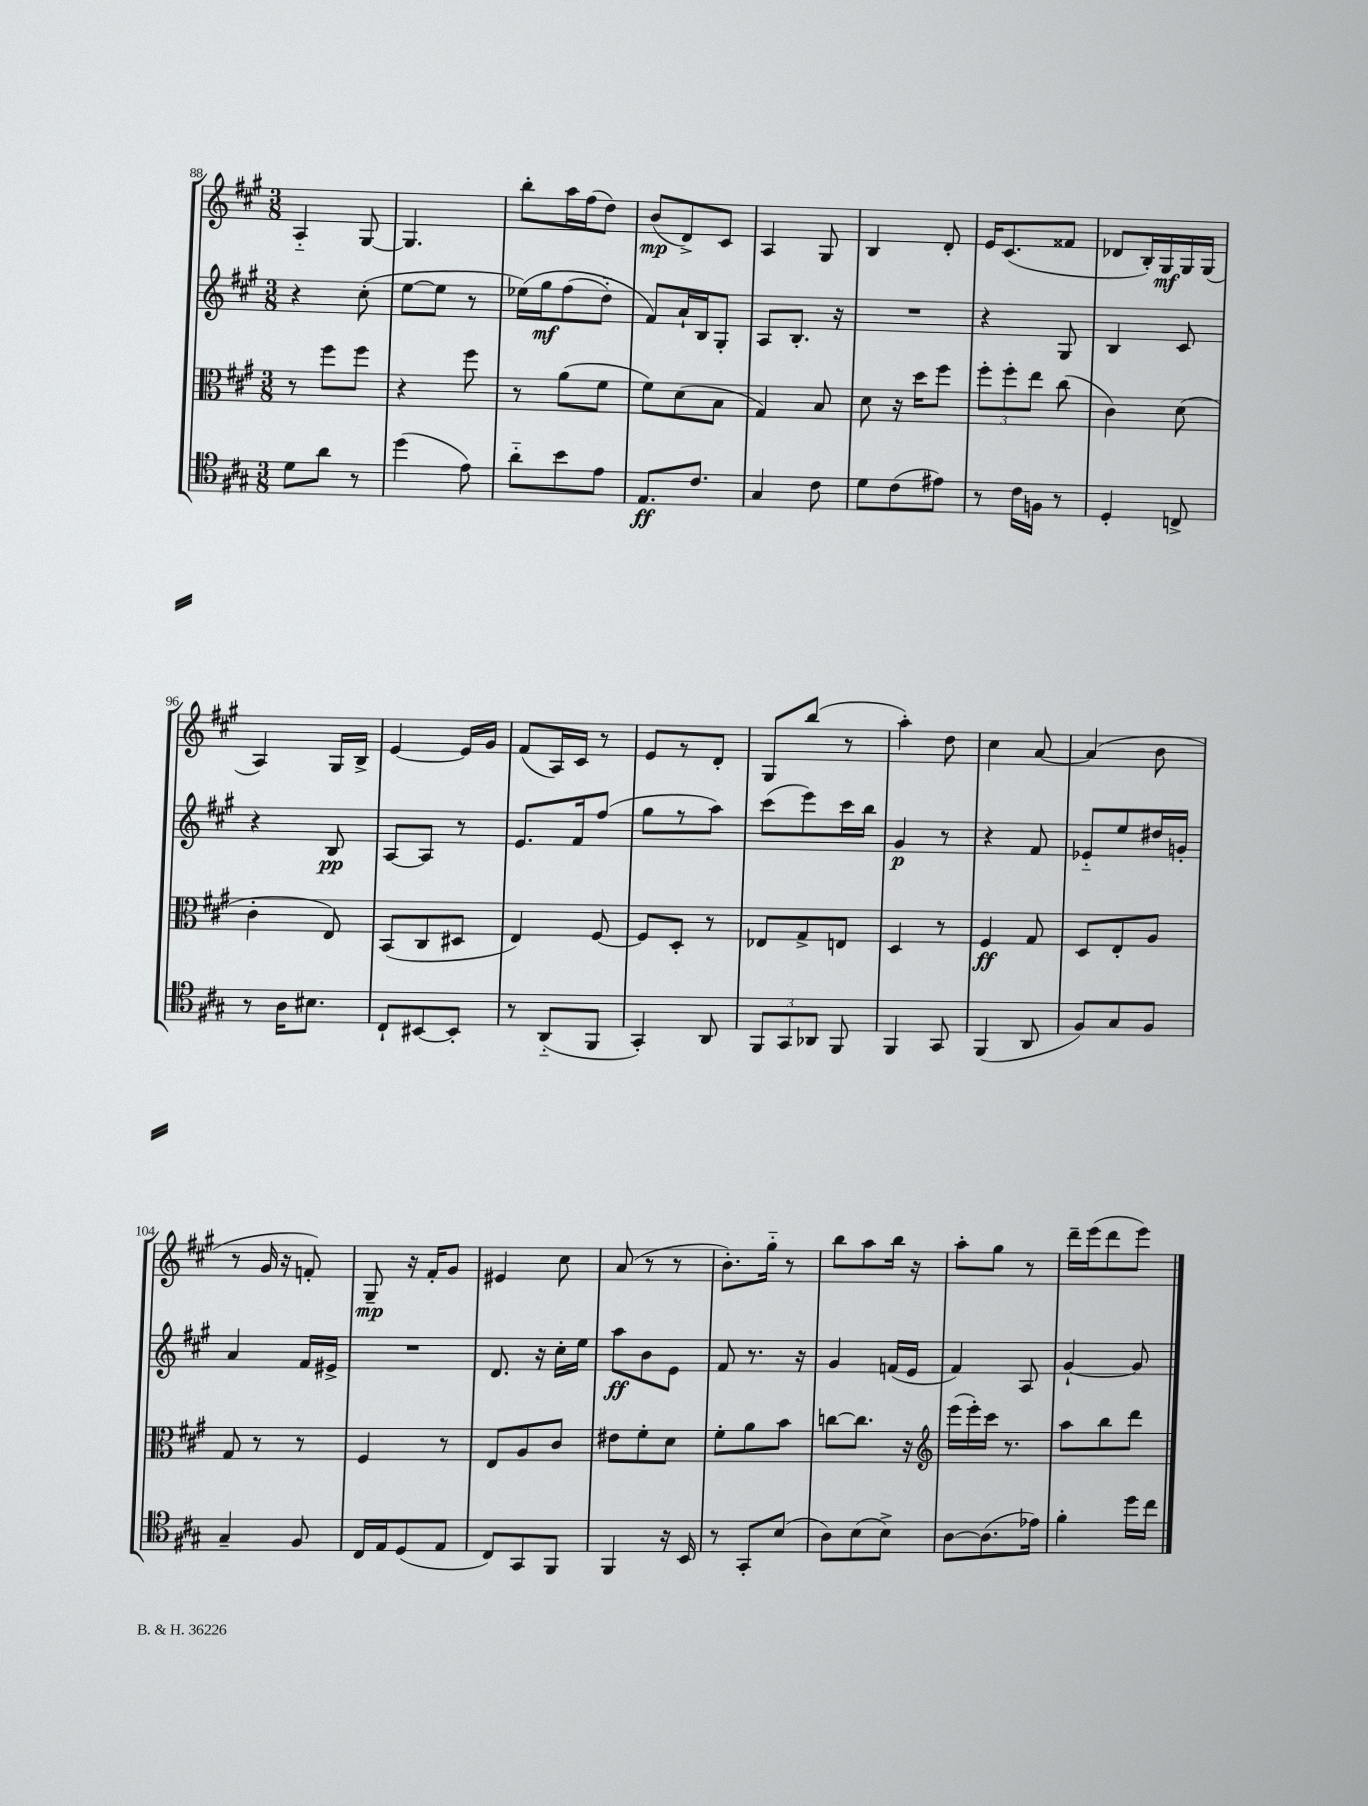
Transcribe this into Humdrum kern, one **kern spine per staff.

**kern	**kern	**kern	**kern
*staff4	*staff3	*staff2	*staff1
*clefC4	*clefC3	*clefG2	*clefG2
*k[f#c#g#]	*k[f#c#g#]	*k[f#c#g#]	*k[f#c#g#]
*M3/8	*M3/8	*M3/8	*M3/8
8d	8r	4r	4A'~
8a	8ff#	.	.
8r	8ff#	(8cc#'	[8G#
=	=	=	=
(4dd	4r	[8ee	4.G#]
.	.	8ee]	.
8e)	8ff#	8r	.
=	=	=	=
8a'~	8r	&(16ee-)	8bb'
.	.	16gg#	.
8b	(8a	(8ff#	16aa
.	.	.	(16ff#
8e	8f#	8dd'~)	8dd)
=	=	=	=
8.E	8f#)	8f#&)	(8b
.	(8d	16a`	8d^)
8.c#	.	16B	.
.	8B	8G#'	8c#
=	=	=	=
4G#	4G#)	8A	4A
.	.	8.B'	.
8c#	8B	.	8G#
.	.	16r	.
=	=	=	=
8d	8d	4.r	4B
(8c#	16r	.	.
.	16dd	.	.
8e#)	8ff#	.	8d'
=	=	=	=
8r	12ff#'	4r	16e
.	.	.	(8.c#
.	12ff#'	.	.
16c#	.	.	.
.	12ee	.	.
16F	.	.	.
8r	(8cc#	8G#	8f##
=	=	=	=
4D'	4c#)	4B	8d-
.	.	.	16B')
.	.	.	16G#
8C^	(8d	8c#	16G#
.	.	.	(16G#
=	=	=	=
8r	4c#'	4r	4A)
16A	.	.	.
8.B#	.	.	.
.	8E)	8B	16G#
.	.	.	16B^
=	=	=	=
8C#`	(8BB	[8A	[4e
[8BB#	8C#	8A]	.
8BB#']	8D#	8r	16e]
.	.	.	16g#
=	=	=	=
8r	4E)	8.e	(8f#
(8AA'~	.	.	16A)
.	.	16f#	16c#
8FF#	[8F#	(8ff#	8r
=	=	=	=
4GG#')	8F#]	8gg#	8e
.	8D'	8r	8r
8AA	8r	8aa)	8d'
=	=	=	=
12FF#	8E-	(8ccc#	8G#
12GG#	.	.	.
.	8G#^	8eee)	(8bb
12AA-	.	.	.
8FF#	8E	16ccc#	8r
.	.	16bb	.
=	=	=	=
4FF#	4D	4g#	4aa')
8GG#	8r	8r	8dd
=	=	=	=
(4FF#	4F#	4r	4cc#
8AA	8G#	8f#	[8a
=	=	=	=
8F#)	8D	8e-'~	(4a]
8G#	8E'	8ee	.
8F#	8A	16dd#	8b
.	.	16g'	.
=	=	=	=
4G#~	8G#	4a	8r
.	8r	.	16g#
.	.	.	16r
8F#	8r	16f#	8f')
.	.	16e#^	.
=	=	=	=
16C#	4F#	4.r	8G#~
16E	.	.	.
(8D	.	.	16r
.	.	.	16f#'
8E	8r	.	8g#
=	=	=	=
8C#)	8E	8.d	4e#
8GG#	8A	.	.
.	.	16r	.
8FF#	8c#	16cc#'	8cc#
.	.	16ee	.
=	=	=	=
4FF#	8e#	8aa	(8a
.	8f#'	8b	8r
16r	8d	8e	8r
16BB	.	.	.
=	=	=	=
8r	8f#'	8f#	8.b')
8GG#'	8a	8.r	.
.	.	.	16gg#'~
(8B	8b	.	8r
.	.	16r	.
=	=	=	=
8A)	[8cc	4g#	8bb
(8B	8.cc]	.	8aa
8B^)	.	(16f	16bb
.	16r	16e	16r
=	=	=	=
*	*clefG2	*	*
[8A	(16eee	4f#)	8aa'
.	16eee')	.	.
(8.A]	16ccc#	.	8gg#
.	8.r	.	.
.	.	8A	8r
16e-)	.	.	.
=	=	=	=
4f#'	8aa	[4g#`	16ddd~
.	.	.	(16eee
.	8bb	.	8ddd
16dd	8ddd	8g#]	8eee)
16cc#	.	.	.
==	==	==	==
*-	*-	*-	*-
